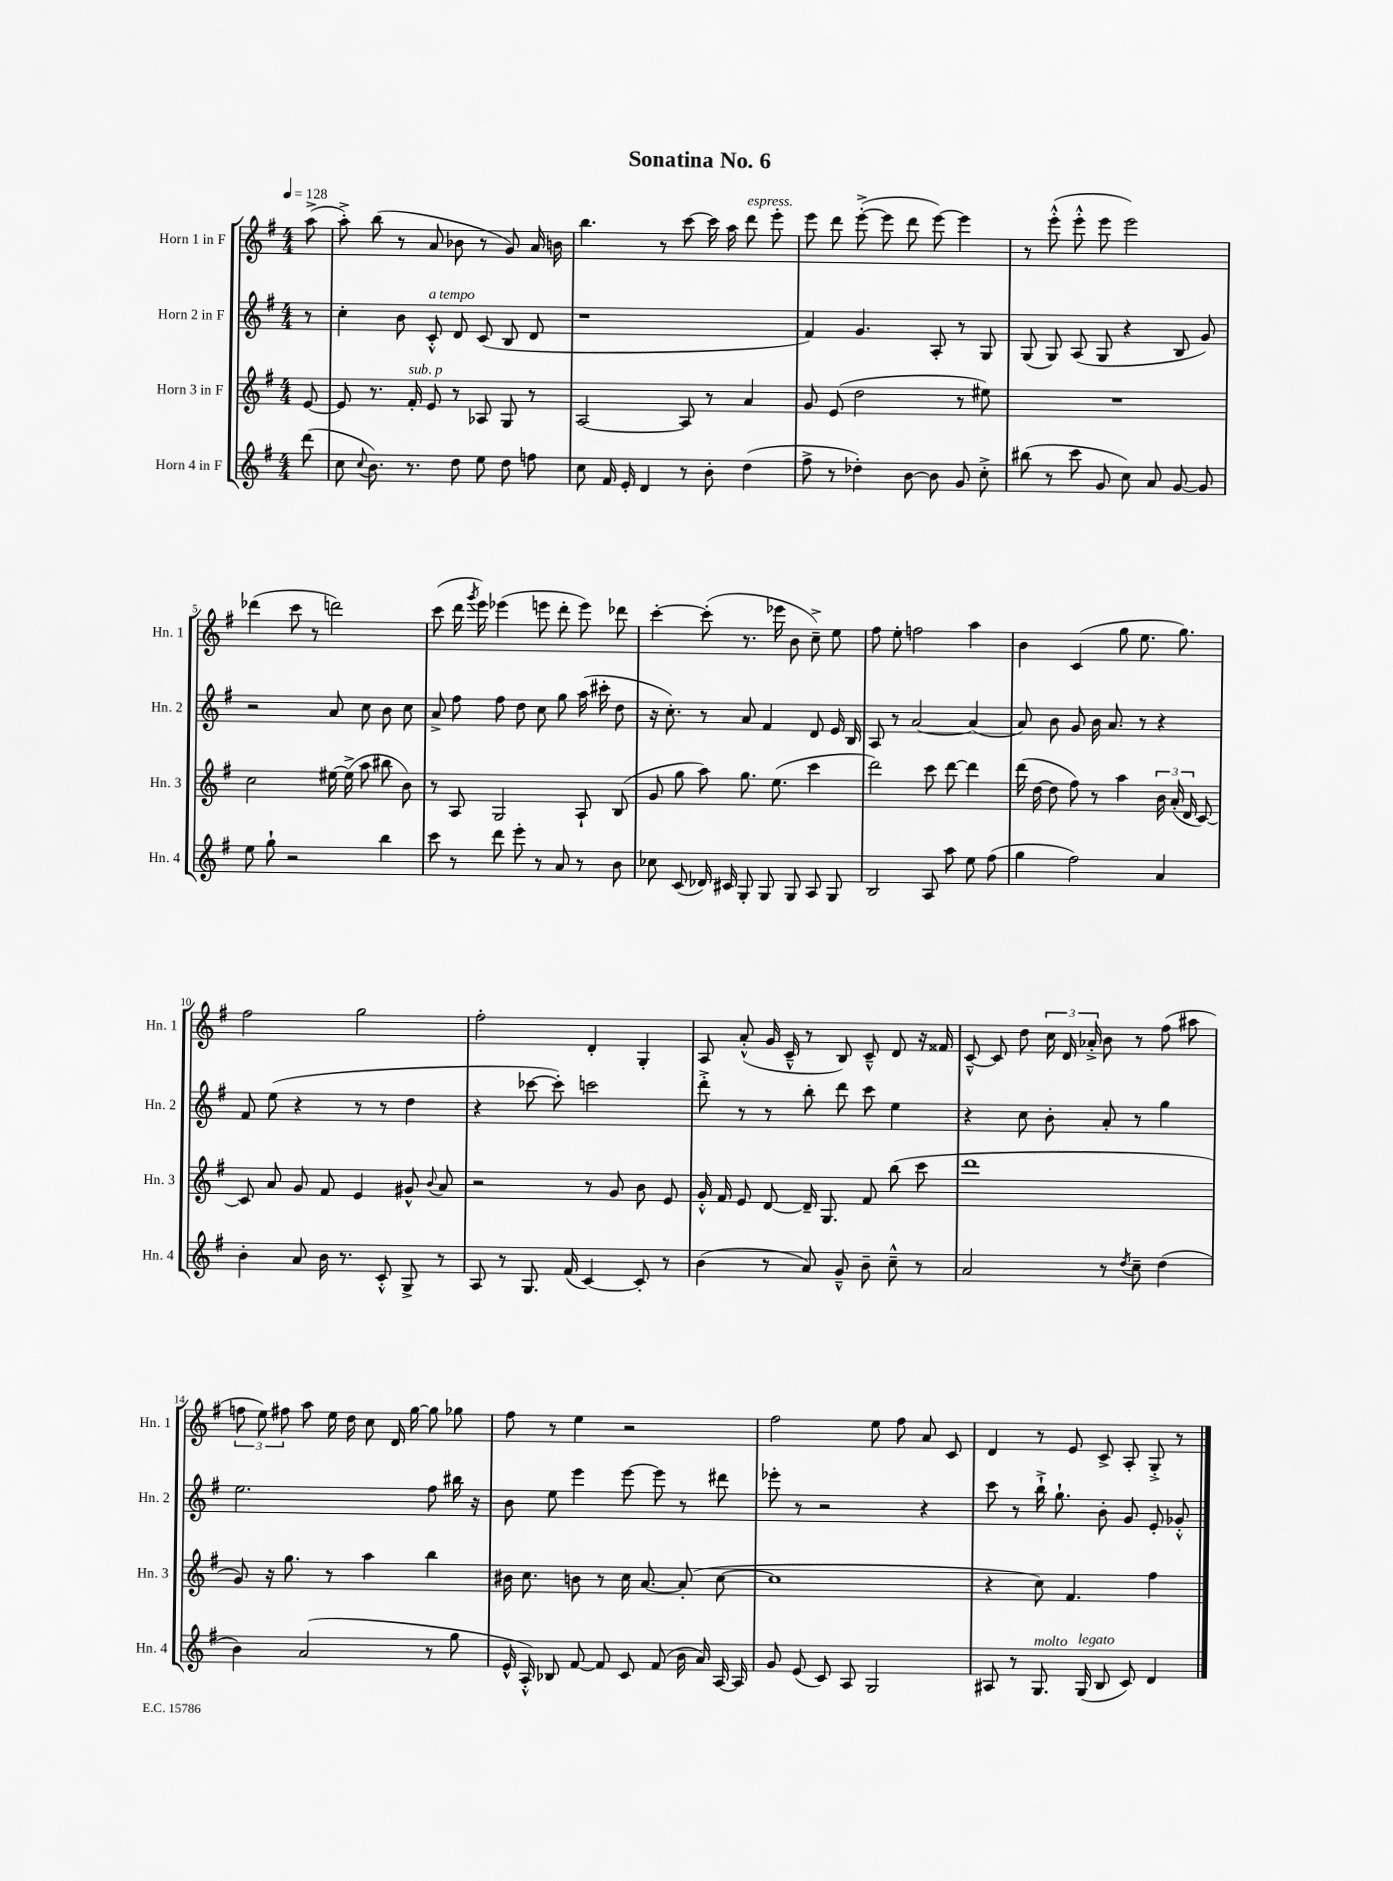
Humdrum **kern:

**kern	**kern	**kern	**kern
*part4	*part3	*part2	*part1
*staff4	*staff3	*staff2	*staff1
*I"Horn 4 in F	*I"Horn 3 in F	*I"Horn 2 in F	*I"Horn 1 in F
*I'Hn. 4	*I'Hn. 3	*I'Hn. 2	*I'Hn. 1
*clefG2	*clefG2	*clefG2	*clefG2
*k[f#]	*k[f#]	*k[f#]	*k[f#]
*M4/4	*M4/4	*M4/4	*M4/4
*MM128	*MM128	*MM128	*MM128
=	=	=	=
(8ddd\	[8e/	8r	(8aa^\
=1	=1	=1	=1
8cc\	8e/]	4cc'\	8aa'^\)
8qqcc/	.	.	.
8.b\)	8.r	.	(8bb\
.	.	8b\	8r
!	!LO:TX:a:i:t=sub. p	!	!
8.r	16f#'/	.	.
!	!	!LO:TX:a:i:t=a tempo	!
.	8e/	8c'^^/	8a/
8dd\	8r	8d/	8b-X\
8ee\	8A-X/	(8c/	8r
8dd\	8G/	8B/	8g/)
8ffn\	8r	8d/	16a/
.	.	.	16bn\
=2	=2	=2	=2
8cc\	[2A/	1r	4.bb\
16f#/	.	.	.
16e'/	.	.	.
4d/	.	.	.
.	.	.	8r
8r	8A/]	.	[8ccc\
8b'\	8r	.	16ccc\]
.	.	.	16aa\
!	!	!	!LO:TX:a:i:t=espress.
(4dd\	4a/	.	8ddd\
.	.	.	8eee'\
=3	=3	=3	=3
8ff#^\	8g/	4f#/)	8eee\
8r	(8e/	.	8ddd\
4dd-X'\)	2dd\	4.g/	([8eee'^\
.	.	.	8eee\]
[8b\	.	.	8ddd\
8b\]	.	8A'/	[8eee\)
8g/	8r	8r	4eee\]
8cc'^\	8ee#X\)	8G/	.
=4	=4	=4	=4
(8bb#X\	1r	(8G/	8r
8r	.	8G/)	(8eee'^^\
8ccc\	.	(8A/	8eee'^^\
8g/	.	8G/	8eee\
8cc\)	.	4r	2eee\)
8a/	.	.	.
[8g/	.	8B/	.
8g/]	.	8g/)	.
!!LO:LB:g=z
=5	=5	=5	=5
8ee\	2cc\	2r	(4ddd-X\
8gg`\	.	.	.
2r	.	.	8ccc\
.	.	.	8r
.	[16ee#X\	8a/	2dddn\)
.	(16ee#^\]	.	.
.	8aa\	8cc\	.
4bb\	8bb#X\	8b\	.
.	8b\)	8cc\	.
=6	=6	=6	=6
8ccc\	8r	8a^/	(8ccc\
8r	8A/	8ff#\	16ddd\
.	.	.	8qggg/
.	.	.	16eee\)
8ddd\	2G/	8ff#\	(4eee-X\
8eee'\	.	8dd\	.
8r	.	8cc\	8eeen\
8a/	.	8gg\	8ddd'\
8r	8A`/	(16aa\	8eee\)
.	.	16ccc#X'\	.
8b\	(8B/	8dd\	8ddd-X\
=7	=7	=7	=7
8cc-X\	8g/	16r	[4ccc'\
.	.	8.cc'\)	.
(8c/	8gg\	.	.
16d-X/)	8aa\)	8r	(8ccc'\]
16c#X/	.	.	.
8G'/	8.gg\	8a/	8.r
8G/	.	4f#/	.
.	(8.ee\	.	16eee-X\
8G/	.	.	8b\
8A/	4ccc\	8d/	8cc~^\)
8G/	.	16e/	8ee\
.	.	16B/	.
=8	=8	=8	=8
2B/	2ddd\)	8A/	8ff#\
.	.	8r	8ee'\
.	.	[2a/	2ffn\
8A/	8ccc\	.	.
8aa\	[8ddd\	.	.
8ee\	4ddd\]	(4a/]	4aa\
(8ff#\	.	.	.
=9	=9	=9	=9
4gg\	(16ddd\	8a/)	4b\
.	[16dd\	.	.
.	8dd\]	8b\	.
2ff#\)	8ff#\)	8g/	(4c/
.	8r	16b\	.
.	.	8.a/	.
.	4aa\	.	8gg\
.	.	8r	8.ee\
4a/	24b\	4r	.
.	(24a'/	.	.
.	.	.	8.gg\)
.	24d/	.	.
.	[8c/)	.	.
!!LO:LB:g=z
=10	=10	=10	=10
4b'\	8c/]	8f#/	2ff#\
.	8a/	(8ee\	.
8a/	8g/	4r	.
16b\	8f#/	.	.
8.r	.	.	.
.	4e/	8r	2gg\
8c'^^/	.	8r	.
8G^/	8g#X^^/	4dd\	.
.	8qqb/	.	.
8r	8a/	.	.
=11	=11	=11	=11
8A/	2r	4r	2ff#'\
8r	.	.	.
8.G/	.	[8ccc-X\	.
.	.	8ccc-'\])	.
(16f#/	.	.	.
[4c/)	8r	2cccn\	4d'/
.	8g/	.	.
8c'/]	8b\	.	4G'/
8r	8e/	.	.
=12	=12	=12	=12
(4b\	16g'^^/	8ddd'^\	8A/
.	16f#/	.	.
.	8e/	8r	(8a'^^/
8r	[8d/	8r	16g/
.	.	.	16c~^^/
8a/)	16d~/]	8bb'\	8r
.	8.G/	.	.
8g~^^/	.	8ddd\	8B/)
8b~\	8f#/	8ccc\	8c~^^/
8cc~^^\	(8bb\	4ee\	8d/
8r	8ccc\	.	16r
.	.	.	16f##X/
=13	=13	=13	=13
2a/	1ddd	4r	[8c~^^/
.	.	.	8c/]
.	.	8cc\	8dd\
.	.	8b'\	24cc\
.	.	.	24d/
.	.	.	24a-X'^/
8r	.	8a'/	8b\
8qdd/	.	.	.
8cc~\	.	8r	8r
(4dd\	.	4gg\	(8ff#\
.	.	.	8aa#X\
!!LO:LB:g=z
=14	=14	=14	=14
4b\)	8g/)	2.ee\	12ffn\
.	.	.	12ee\)
.	16r	.	.
.	.	.	12ff#X\
.	8.gg\	.	.
(2a/	.	.	8aa\
.	8r	.	16ee\
.	.	.	16dd\
.	4aa\	.	8cc\
.	.	.	16d/
.	.	.	[16gg\
8r	4bb\	8ff#\	8gg\]
8gg\	.	16bb#X\	8gg-X\
.	.	16r	.
=15	=15	=15	=15
16e^^/	16b#X\	8b\	8ff#\
16A'^^/)	8.cc\	.	.
8B-X/	.	8ee\	8r
[8f#/	8bn\	4eee\	4ee\
8f#/]	8r	.	.
8c/	16cc\	[8eee\	2r
.	[8.a/	.	.
(8f#/	.	8eee\]	.
16b\	(8a'/]	8r	.
16a/)	.	.	.
[16A/	[8cc\	8ddd#X\	.
16A/]	.	.	.
=16	=16	=16	=16
8g/	1cc]	8eee-X'\	2ff#\
(8e/	.	8r	.
8c/)	.	2r	.
8A/	.	.	.
2G/	.	.	8ee\
.	.	.	8ff#\
.	.	4r	8a/
.	.	.	8c/
=17	=17	=17	=17
8A#X/	4r	8ccc\	4d/
8r	.	8r	.
!LO:TX:a:i:t=molto	!	!	!
8.G/	8cc\)	16bb`^\	8r
.	.	8.gg`\	.
.	4.f#/	.	8e/
!LO:TX:a:i:t=legato	!	!	!
(16G/	.	.	.
8B/	.	8b'\	8c^/
8c/)	.	8g/	8A'/
4d/	4ff#\	8e'/	8G'^/
.	.	8g-X'^^/	8r
==	==	==	==
*-	*-	*-	*-
